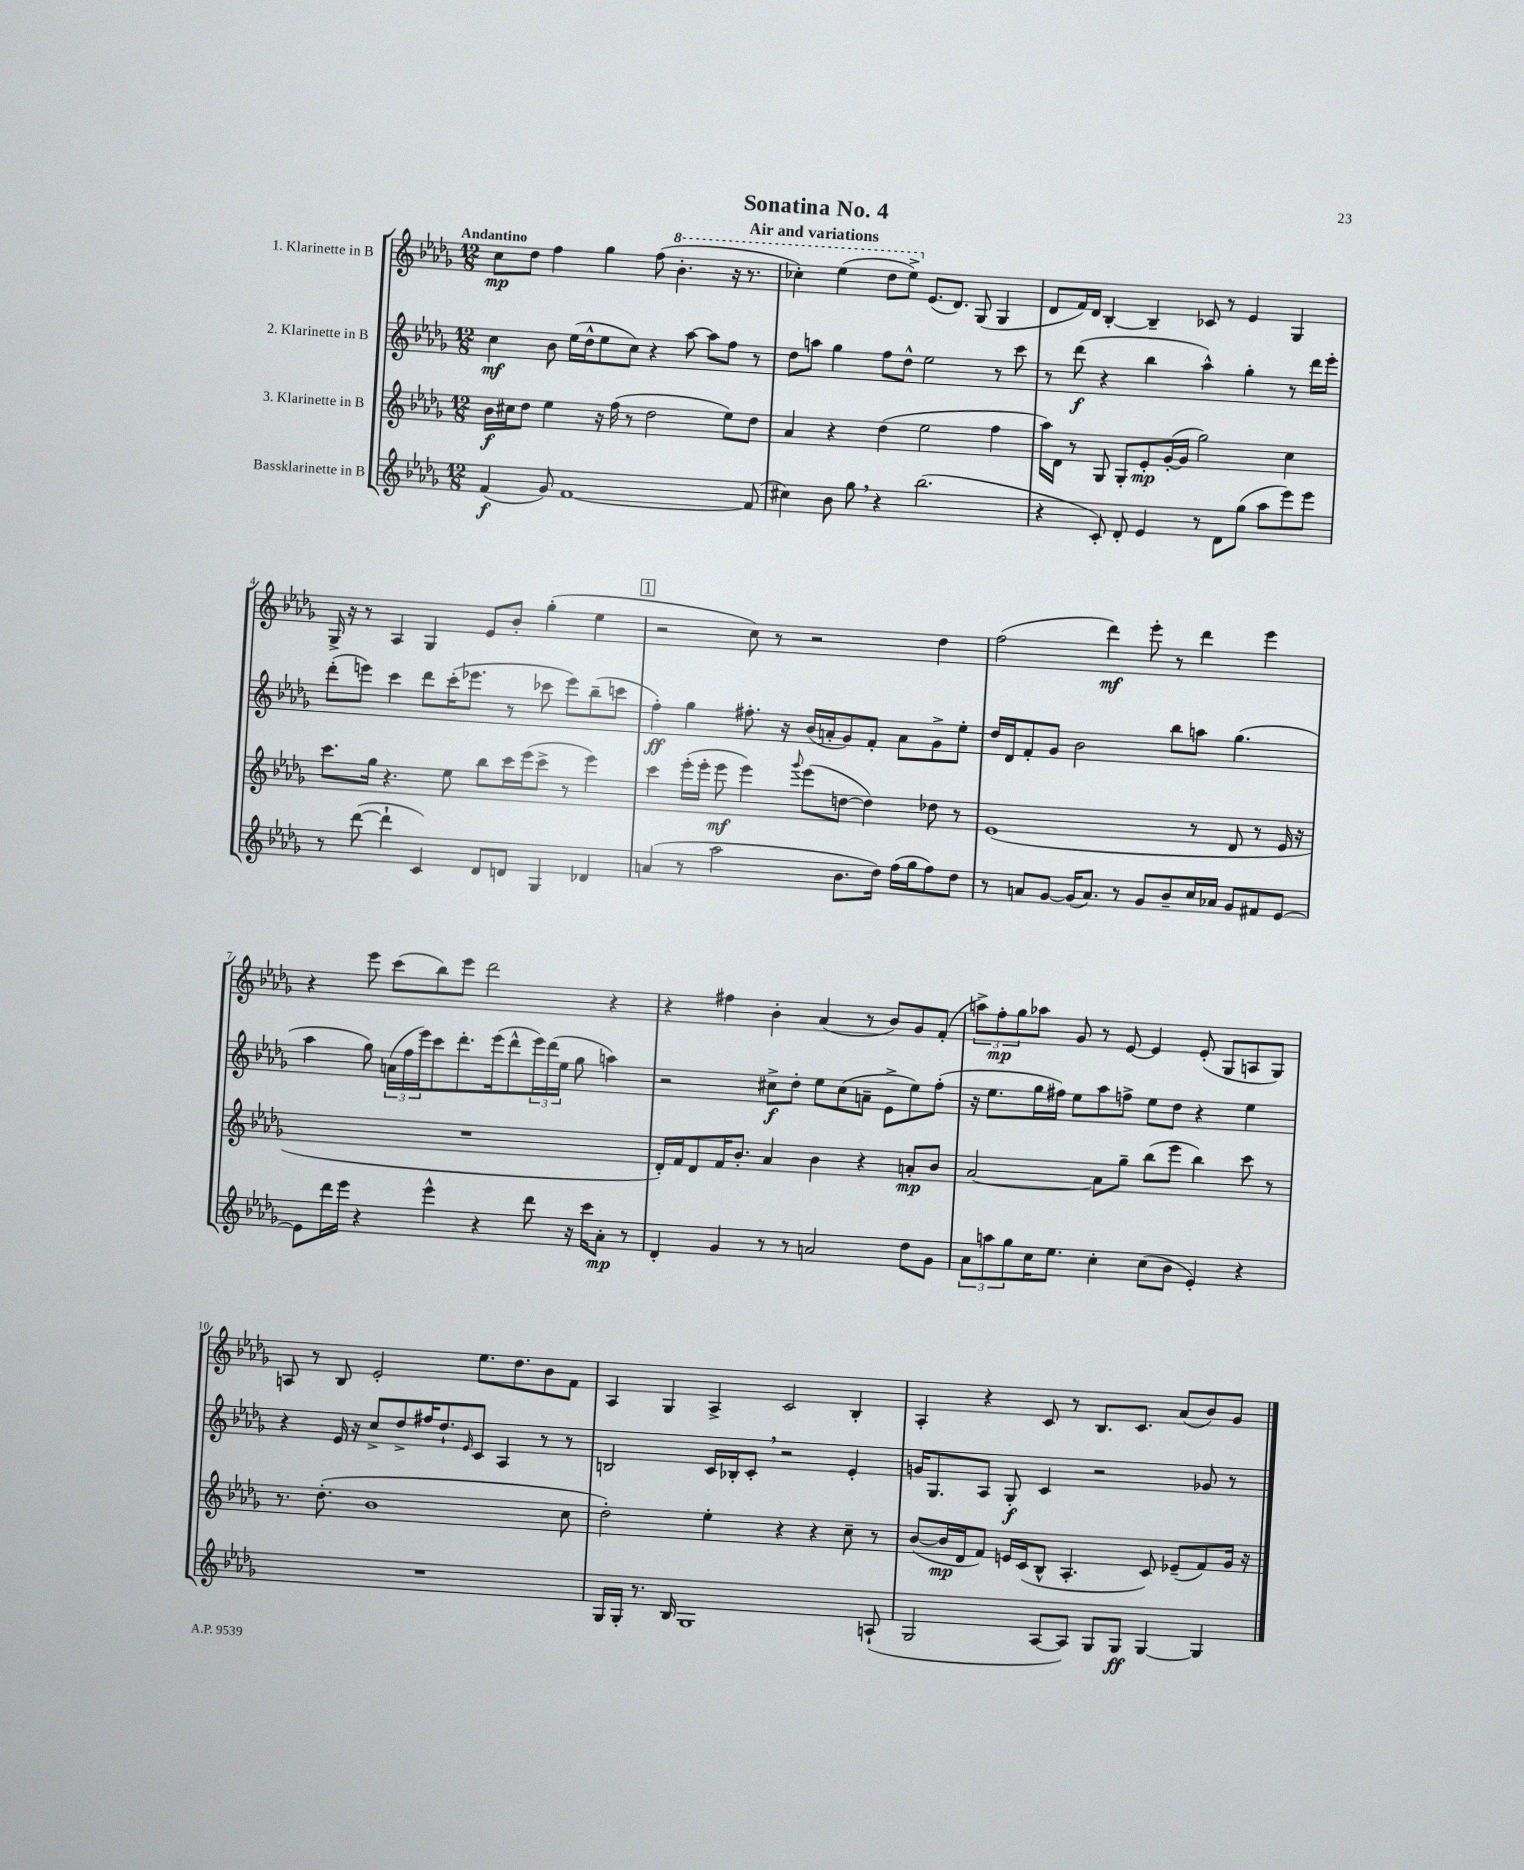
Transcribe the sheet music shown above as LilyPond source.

\header { title = "Sonatina No. 4" subtitle = "Air and variations" }
<<
\new StaffGroup <<
\new Staff = "s0" \with { instrumentName = "1. Klarinette in B" } {
    \clef treble \key des \major \numericTimeSignature \time 12/8 \tempo "Andantino"
    c''8\mp des''8 f''4 ges''4 f''8( \ottava #1 bes''4.-. r16 r8. |
    ces'''4-.) ees'''4( des'''8 ees'''8->) \ottava #0 ees'8.( des'8.) ges8( ges4 |
    des'8 f'16) des'16 bes4~-. bes4-- ces'8 r8 ees'4 ges4 |
    ges16-> r16 r8 aes4 ges4 ees'8 bes'8-. ges''4-.( ees''4 |
    \mark \markup { \box "1" } r2 c''8) r8 r2 des''4 |
    f''2( des'''4\mf) ees'''8-. r8 des'''4 ees'''4 |
    r4 ees'''8 c'''8( bes''8) ees'''8 des'''2 r4 |
    r4 fis''4 bes'4-. aes'4( r8 bes'8) ges'8 f'8-.( |
    \tuplet 3/2 { a''8->) f''8-.\mp ges''8 } aes''8 ges'8 r8 ees'8~ ees'4 ees'8-.( ges8 a8 ges8) |
    a8 r8 bes8 ees'2-. ees''8. des''8. bes'8 f'8 |
    aes4 ges4 aes4-> c'2 bes4-. |
    aes4-. r4 c'8 r8 bes8. c'8. aes'8( bes'8) ges'8 \bar "|." |
}
\new Staff = "s1" \with { instrumentName = "2. Klarinette in B" } {
    \clef treble \key des \major \numericTimeSignature \time 12/8
    c''4\mf bes'8 ees''16( des''16-^ ees''8 c''8) r4 aes''8~ aes''8 f''8 r8 |
    des''8 a''8 ges''4 f''8 des''8-^ ees''2 r8 c'''8 |
    r8 des'''8\f( r4 bes''4 aes''4-^) ges''4-. r8 des'''16 ees'''16-. |
    des'''8-.( e'''8) c'''4 des'''8 c'''16-.( ees'''8. r8 ces'''8 ees'''8) bes''8--( c'''8 |
    \mark \markup { \box "1" } f''4-.\ff) ges''4 fis''8.-. r16 bes'16( a'16-. ges'8) f'8-. a'8 ges'8-> ees''8-. |
    des''16 des'16 f'8-. ges'8 bes'2 bes''8 a''8 ges''4.( |
    aes''4 ges''8) \tuplet 3/2 { a'16( f''16 ees'''16) } c'''8 des'''8.-. ees'''16( des'''8-^ \tuplet 3/2 { ees'''16) des'''16( ees''16 } ges''8 a''4) |
    r2 cis''8->\f des''8-. ees''8 cis''8( a'8-- ees'8-> ees''8) f''8-.( |
    r16 ees''8. ges''16 fis''16) ees''8 aes''8 f''8-> ees''8 des''8 r4 ees''4 |
    r4 ees'16 r16 c''8-> des''8-> fis''16 des''8.-! \grace { ees'16 } c'8 aes4 r8 r8 |
    b2 c'16 bes16-. c'8-. \breathe r2 ees'4-. |
    g'16 ges8. aes8 ges8-.\f c'4 r2 ges'8 r8 \bar "|." |
}
\new Staff = "s2" \with { instrumentName = "3. Klarinette in B" } {
    \clef treble \key des \major \numericTimeSignature \time 12/8
    bes'16\f cis''16 des''8 ees''4 r16 f''16( r8 des''2 ees''8) des''8 |
    aes'4 r4 des''4( ees''2 f''4 |
    aes''16) des'16 r8 ges8 ges8-. ees'8-.\mp ges'16~-.( ges'16 ges''2) c''4 |
    c'''8. ges''16 r4. ees''8 bes''8 c'''16 ees'''16( c'''8-> r8 ees'''4) |
    \mark \markup { \box "1" } c'''4 ees'''16-.( ees'''16-. ees'''8\mf ees'''4) \appoggiatura { ges'''8 } ees'''8( d''8~ d''4) des''8 r8 |
    ees'1( r8 des'8 r8 ees'16 r16 |
    R1. |
    des'16-.) f'16 des'8 f'16 bes'8.-. aes'4 bes'4 r4 a'8-.\mp bes'8 |
    aes'2~ aes'8 ges''8-- bes''8( ees'''8 bes''4) c'''8 r8 |
    r8. des''8.-.( bes'1 c''8 |
    des''2-.) ees''4-. r4 r4 c''8-- r8 |
    bes'8~( bes'16\mp des'16 f'8) e'16 c'16( bes8-^ aes4.-. c'8) ees'8--( f'8) ges'16 r16 \bar "|." |
}
\new Staff = "s3" \with { instrumentName = "Bassklarinette in B" } {
    \clef treble \key des \major \numericTimeSignature \time 12/8
    f'4\f( ges'8) f'1~ f'8( |
    cis''4) bes'8 ges''8 \breathe r4 bes''2.( |
    r4 c'8-.) des'8-. ees'4 r8 des'8 ges''8( aes''8 ees'''8) ees'''8 |
    r8 des'''8~( des'''4-! c'4) des'8 d'8 ges4 des'4 |
    \mark \markup { \box "1" } a'4( r8 aes''2 bes'8. des''16) f''16( ges''16 f''8) des''8 |
    r8 a'8 ges'8~ ges'16( a'8.) r8 ges'8 bes'8-- c''16 aes'16 ges'8 fis'8 ees'8~ |
    ees'8 des'''16 ees'''16 r4 ees'''4-^ r4 des'''8 r16 c'''16 aes'8-.\mp r8 |
    des'4-. ges'4 r8 r8 a'2 des''8 ges'8 |
    \tuplet 3/2 { aes'8 a''8 ges''8 } c''16 ees''8. c''4-. c''8( bes'8 ees'4-.) r4 |
    R1. |
    ges16 ges16-. r8. bes16 ges1 a8-!( |
    ges2 aes8~ aes8) ges8 ges8\ff ges4~ ges4 \bar "|." |
}
>>
>>
